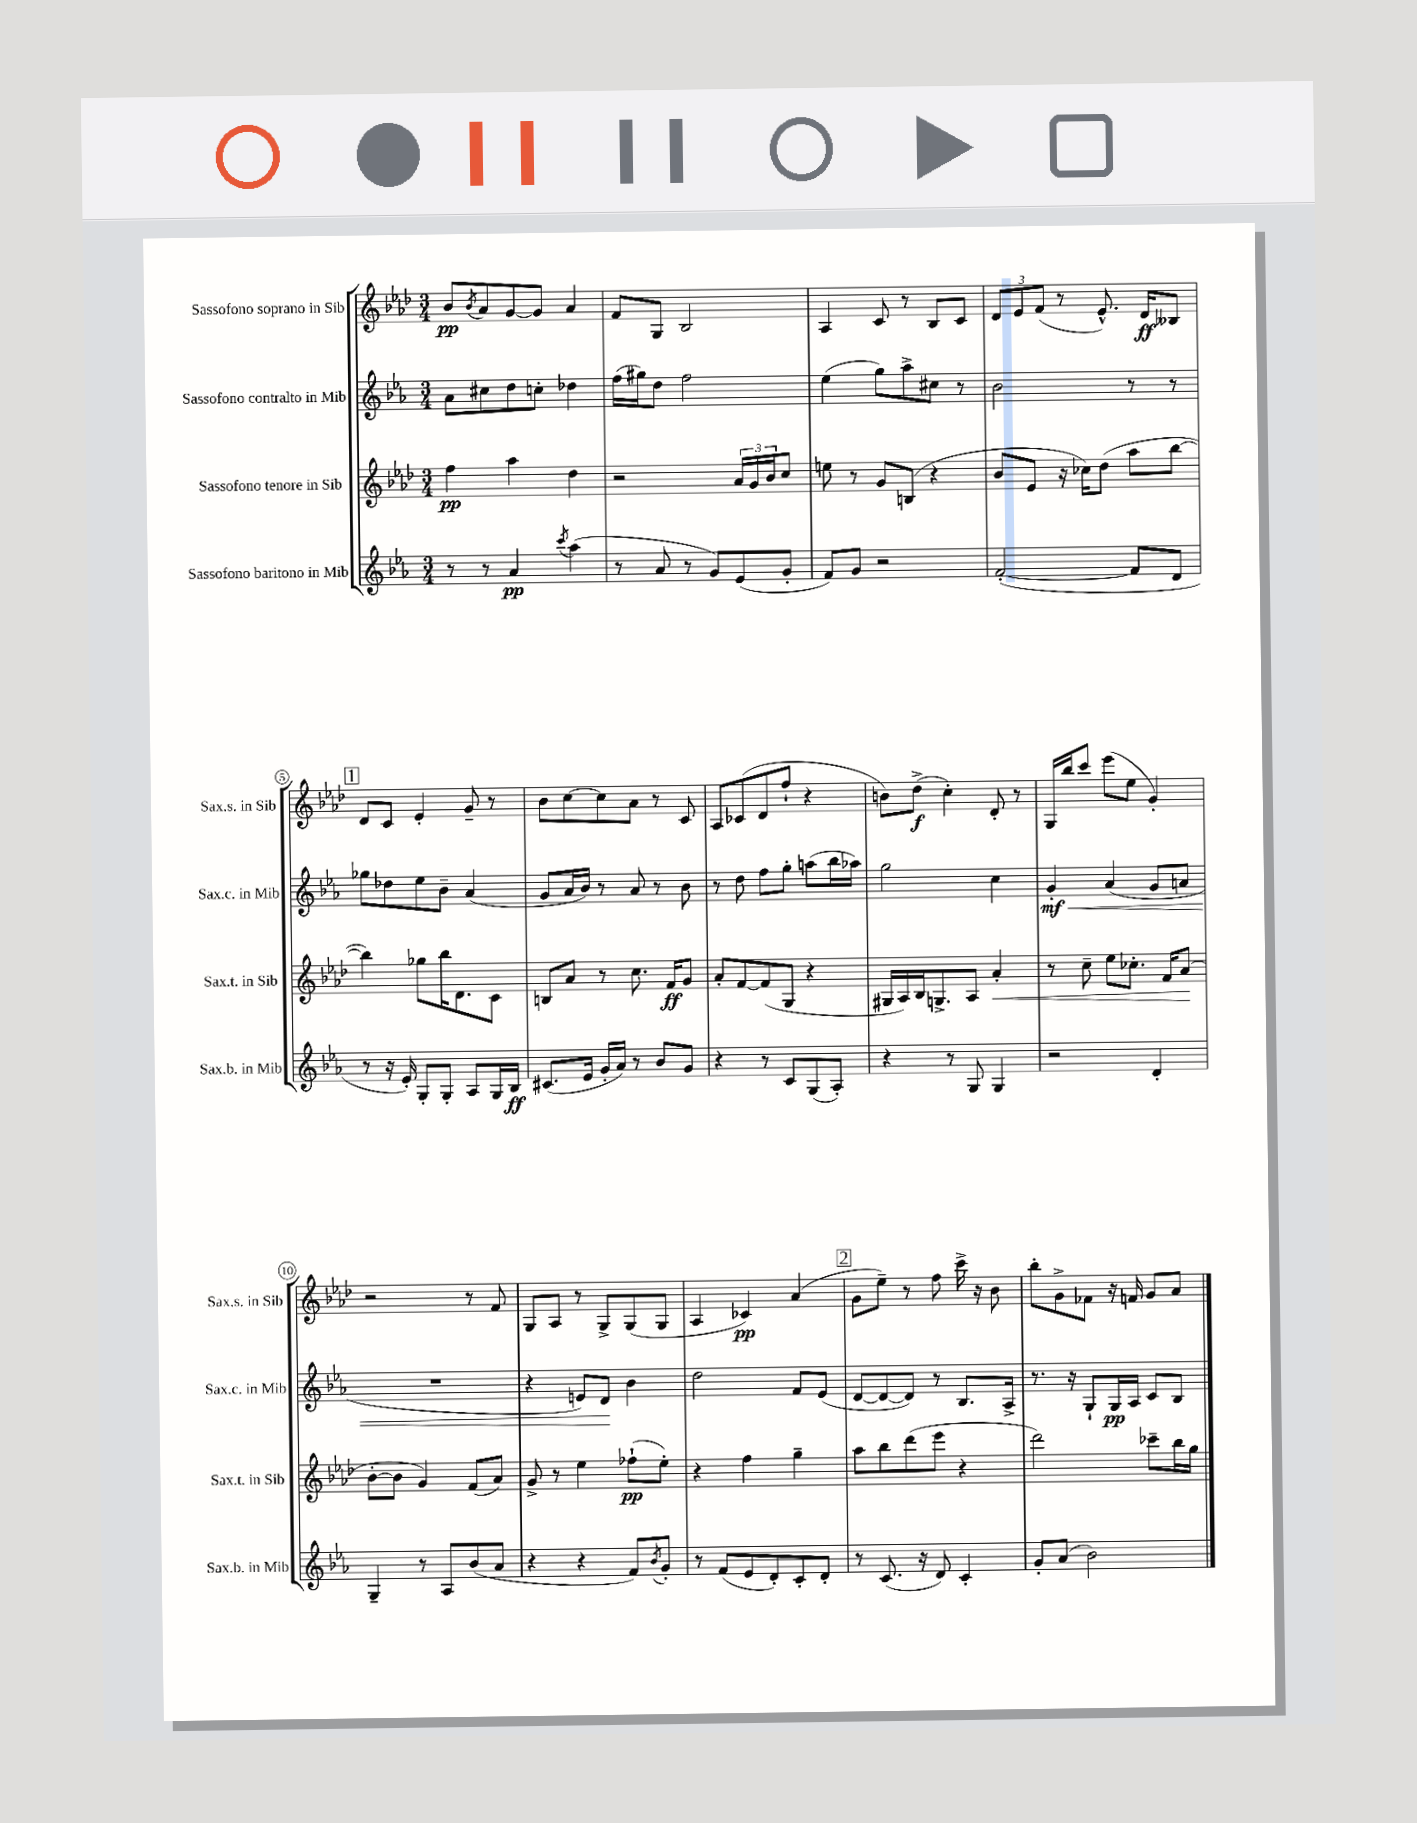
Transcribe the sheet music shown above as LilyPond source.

<<
\new StaffGroup <<
\new Staff = "s0" \with { instrumentName = "Sassofono soprano in Sib" shortInstrumentName = "Sax.s. in Sib" } {
    \clef treble \key aes \major \numericTimeSignature \time 3/4
    bes'8\pp \acciaccatura { bes'8 } aes'8 g'8~ g'8 aes'4 |
    f'8 g8 bes2 |
    aes4 c'8 r8 bes8 c'8 |
    \tuplet 3/2 { des'8 ees'8 f'8( } r8 ees'8.-^) des'16\ff beses8 |
    \mark \markup { \box "1" } des'8 c'8 ees'4-. g'8-- r8 |
    bes'8 c''8~ c''8 aes'8 r8 c'8 |
    aes8 ces'8( des'8 f''8-! r4 |
    b'8) des''8->\f( c''4-.) des'8-. r8 |
    g16 bes''16 c'''8 ees'''8( ees''8 g'4-.) |
    r2 r8 f'8 |
    g8 aes8 r8 g8-> g8( g8 |
    aes4 ces'4\pp) aes'4( |
    \mark \markup { \box "2" } g'8 ees''8--) r8 f''8 c'''16-> r16 bes'8 |
    bes''8-. g'8-> fes'8 r16 f'16 g'8 aes'8 \bar "|." |
}
\new Staff = "s1" \with { instrumentName = "Sassofono contralto in Mib" shortInstrumentName = "Sax.c. in Mib" } {
    \clef treble \key ees \major \numericTimeSignature \time 3/4
    aes'8 cis''8 d''8 c''8-. des''4 |
    f''16( gis''16) d''8 f''2 |
    ees''4( g''8) aes''8-> cis''8 r8 |
    bes'2 r8 r8 |
    \mark \markup { \box "1" } ges''8 des''8 ees''8 bes'8-- aes'4( |
    g'8 aes'16 bes'16) r8 aes'8 r8 bes'8 |
    r8 d''8 f''8 g''8-. a''8( bes''16 aes''16) |
    g''2 c''4 |
    g'4-.\mf\< aes'4( g'8 a'8 |
    R2. |
    r4 e'8) d'8\! bes'4 |
    d''2 f'8 ees'8( |
    \mark \markup { \box "2" } d'8~ d'8~ d'8) r8 bes8. aes16-> |
    r8. r16 g8-! g16\pp aes16 c'8 bes8 \bar "|." |
}
\new Staff = "s2" \with { instrumentName = "Sassofono tenore in Sib" shortInstrumentName = "Sax.t. in Sib" } {
    \clef treble \key aes \major \numericTimeSignature \time 3/4
    f''4\pp aes''4 des''4 |
    r2 \tuplet 3/2 { aes'16 g'16 bes'16 } c''8 |
    e''8 r8 g'8 b8( r4 |
    bes'8 ees'8 r16 ces''16) des''8( aes''8 bes''8~ |
    \mark \markup { \box "1" } bes''4) ges''8 bes''16 des'8. c'8 |
    b8 aes'8 r8 c''8. f'16\ff g'8 |
    aes'8-. f'8~ f'8( g8 r4 |
    gis16 aes16) bes16 g8.-> aes8 aes'4-.\< |
    r8 c''8-- ees''8 ces''8.-. f'16 aes'8\!( |
    bes'8~-. bes'8 g'4) f'8( aes'8) |
    g'8-> r8 ees''4 fes''8-!\pp( ees''8-.) |
    r4 f''4 g''4-- |
    \mark \markup { \box "2" } aes''8 bes''8 des'''8( ees'''8 r4 |
    des'''2) ces'''8-- bes''16 g''16 \bar "|." |
}
\new Staff = "s3" \with { instrumentName = "Sassofono baritono in Mib" shortInstrumentName = "Sax.b. in Mib" } {
    \clef treble \key ees \major \numericTimeSignature \time 3/4
    r8 r8 aes'4\pp \acciaccatura { c'''8 } aes''4( |
    r8 aes'8 r8 g'8) ees'8( g'8-. |
    f'8) g'8 r2 |
    f'2~-.( f'8 d'8 |
    \mark \markup { \box "1" } r8 r16 ees'16-.) g8-. g8-. aes8 g16 bes16\ff |
    cis'8.( ees'16 g'16-. aes'16) r8 bes'8 g'8 |
    r4 r8 c'8 g8( aes8-.) |
    r4 r8 g8 g4 |
    r2 d'4-. |
    g4-- r8 aes8 bes'8( aes'8 |
    r4 r4 f'8) \acciaccatura { bes'8 } g'8-. |
    r8 f'8( ees'8 d'8-.) c'8-. d'8-. |
    \mark \markup { \box "2" } r8 c'8.( r16 d'8) c'4-. |
    g'8-. aes'8( bes'2) \bar "|." |
}
>>
>>
\layout { \context { \Score \override BarNumber.stencil = #(make-stencil-circler 0.1 0.3 ly:text-interface::print) } }
